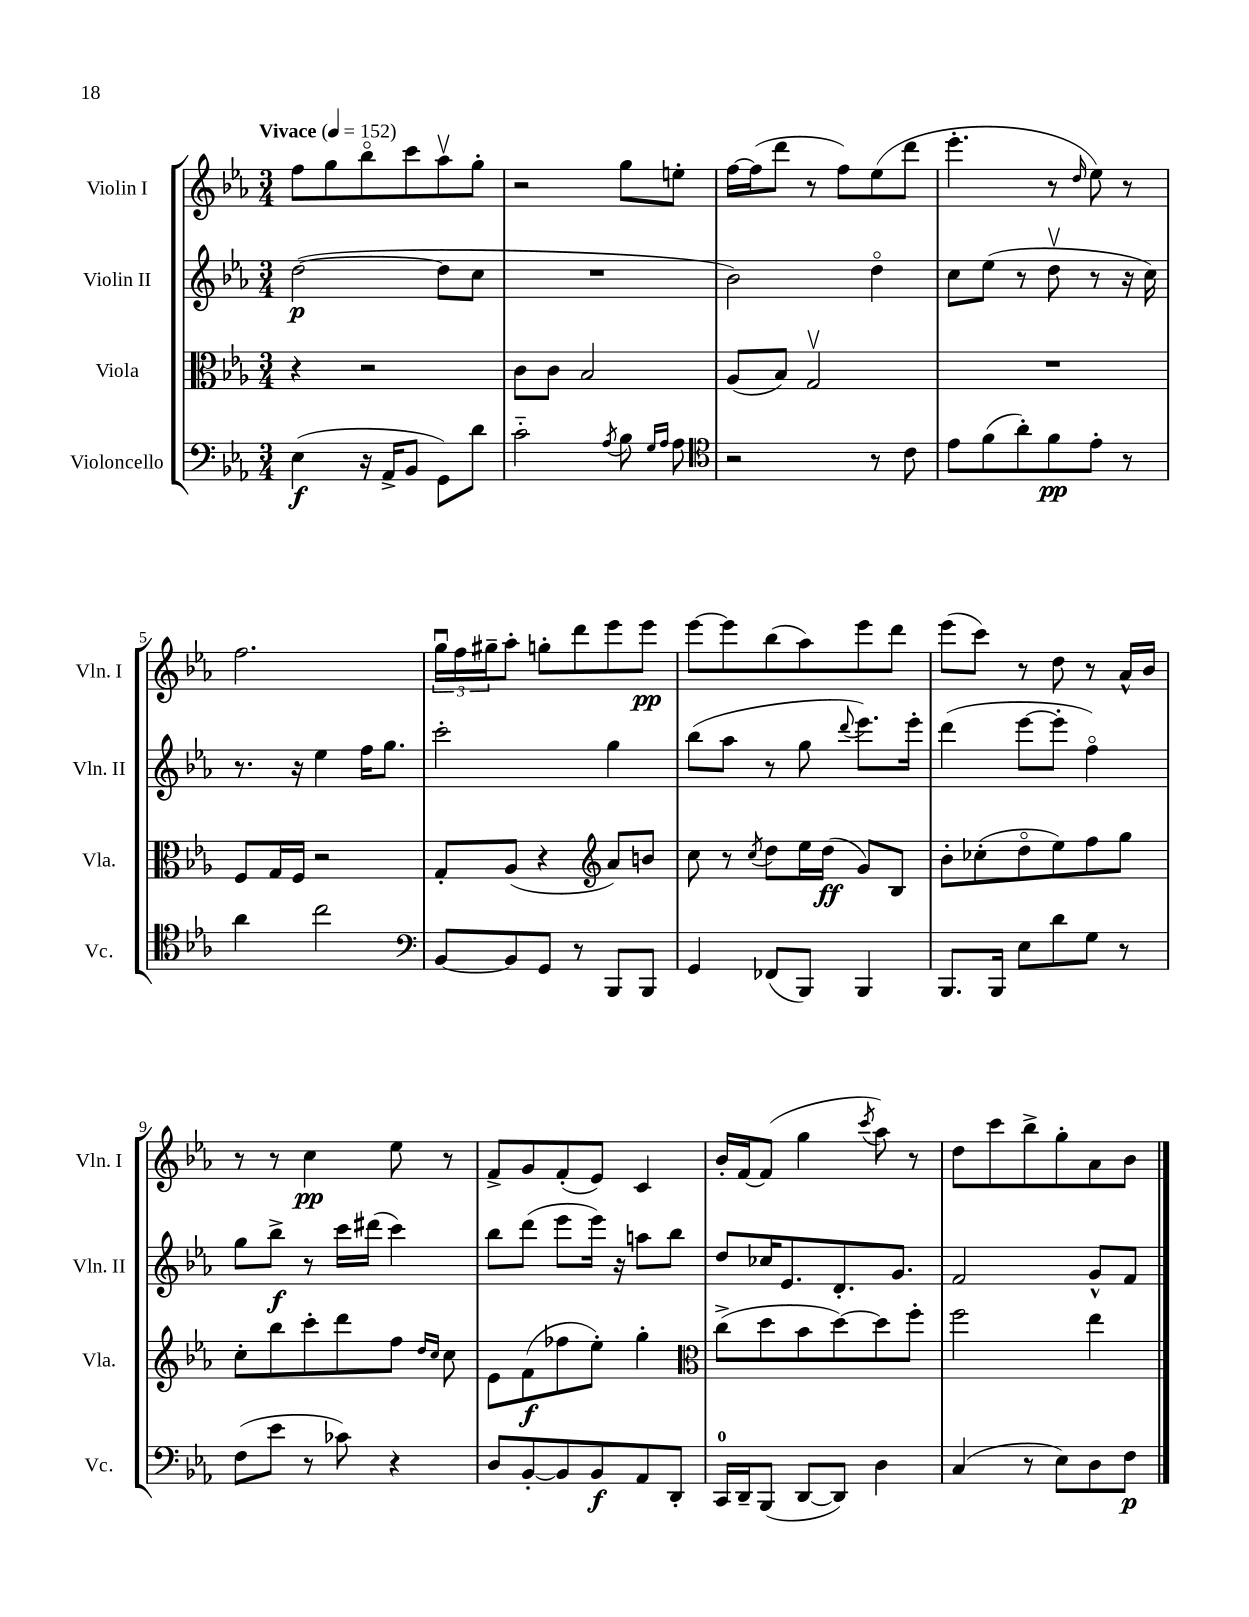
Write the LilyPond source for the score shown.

<<
\new StaffGroup <<
\new Staff = "s0" \with { instrumentName = "Violin I" shortInstrumentName = "Vln. I" } {
    \clef treble \key ees \major \numericTimeSignature \time 3/4 \tempo "Vivace" 4 = 152
    f''8 g''8 bes''8\flageolet c'''8 aes''8\upbow g''8-. |
    r2 g''8 e''8-. |
    f''16~ f''16( d'''8 r8 f''8) ees''8( d'''8 |
    ees'''4.-. r8 \grace { d''16 } ees''8) r8 |
    f''2. |
    \tuplet 3/2 { g''16\downbow f''16 gis''16-- } aes''8-. g''8-. d'''8 ees'''8 ees'''8\pp |
    ees'''8~ ees'''8 bes''8( aes''8) ees'''8 d'''8 |
    ees'''8( c'''8) r8 d''8 r8 aes'16-^ bes'16 |
    r8 r8 c''4\pp ees''8 r8 |
    f'8-> g'8 f'8-.( ees'8) c'4 |
    bes'16-. f'16~ f'8( g''4 \acciaccatura { c'''8 } aes''8) r8 |
    d''8 c'''8 bes''8-> g''8-. aes'8 bes'8 \bar "|." |
}
\new Staff = "s1" \with { instrumentName = "Violin II" shortInstrumentName = "Vln. II" } {
    \clef treble \key ees \major \numericTimeSignature \time 3/4
    d''2~\p( d''8 c''8 |
    R2. |
    bes'2) d''4\flageolet |
    c''8 ees''8( r8 d''8\upbow r8 r16 c''16) |
    r8. r16 ees''4 f''16 g''8. |
    c'''2-. g''4 |
    bes''8( aes''8 r8 g''8 \appoggiatura { d'''8 } ees'''8.) ees'''16-. |
    d'''4( ees'''8~ ees'''8-. f''4\flageolet) |
    g''8 bes''8->\f r8 c'''16 dis'''16( c'''4) |
    bes''8 d'''8( ees'''8 ees'''16) r16 a''8 bes''8 |
    d''8 ces''16 ees'8. d'8.-. g'8. |
    f'2 g'8-^ f'8 \bar "|." |
}
\new Staff = "s2" \with { instrumentName = "Viola" shortInstrumentName = "Vla." } {
    \clef alto \key ees \major \numericTimeSignature \time 3/4
    r4 r2 |
    c'8 c'8 bes2 |
    aes8( bes8) g2\upbow |
    R2. |
    f8 g16 f16 r2 |
    g8-. aes8( r4 \clef treble aes'8) b'8 |
    c''8 r8 \acciaccatura { c''8 } d''8 ees''16 d''16\ff( g'8) bes8 |
    bes'8-. ces''8-.( d''8\flageolet ees''8) f''8 g''8 |
    c''8-. bes''8 c'''8-. d'''8 f''8 \grace { d''16 c''16 } c''8 |
    ees'8 f'8\f( fes''8 ees''8-.) g''4-. |
    \clef alto c''8->( d''8 bes'8 d''8~) d''8 f''8-. |
    f''2 ees''4 \bar "|." |
}
\new Staff = "s3" \with { instrumentName = "Violoncello" shortInstrumentName = "Vc." } {
    \clef bass \key ees \major \numericTimeSignature \time 3/4
    ees4\f( r16 aes,16-> bes,8 g,8) d'8 |
    c'2-_ \acciaccatura { aes8 } bes8 \grace { g16 aes16 } aes8 |
    \clef tenor r2 r8 c'8 |
    ees'8 f'8( aes'8-.) f'8\pp ees'8-. r8 |
    aes'4 c''2 |
    \clef bass bes,8~ bes,8 g,8 r8 bes,,8 bes,,8 |
    g,4 fes,8( bes,,8) bes,,4 |
    bes,,8. bes,,16 ees8 d'8 g8 r8 |
    f8( ees'8 r8 ces'8) r4 |
    d8 bes,8~-. bes,8 bes,8\f aes,8 d,8-. |
    c,16-0 d,16-- bes,,8( d,8~ d,8) d4 |
    c4( r8 ees8) d8 f8\p \bar "|." |
}
>>
>>
